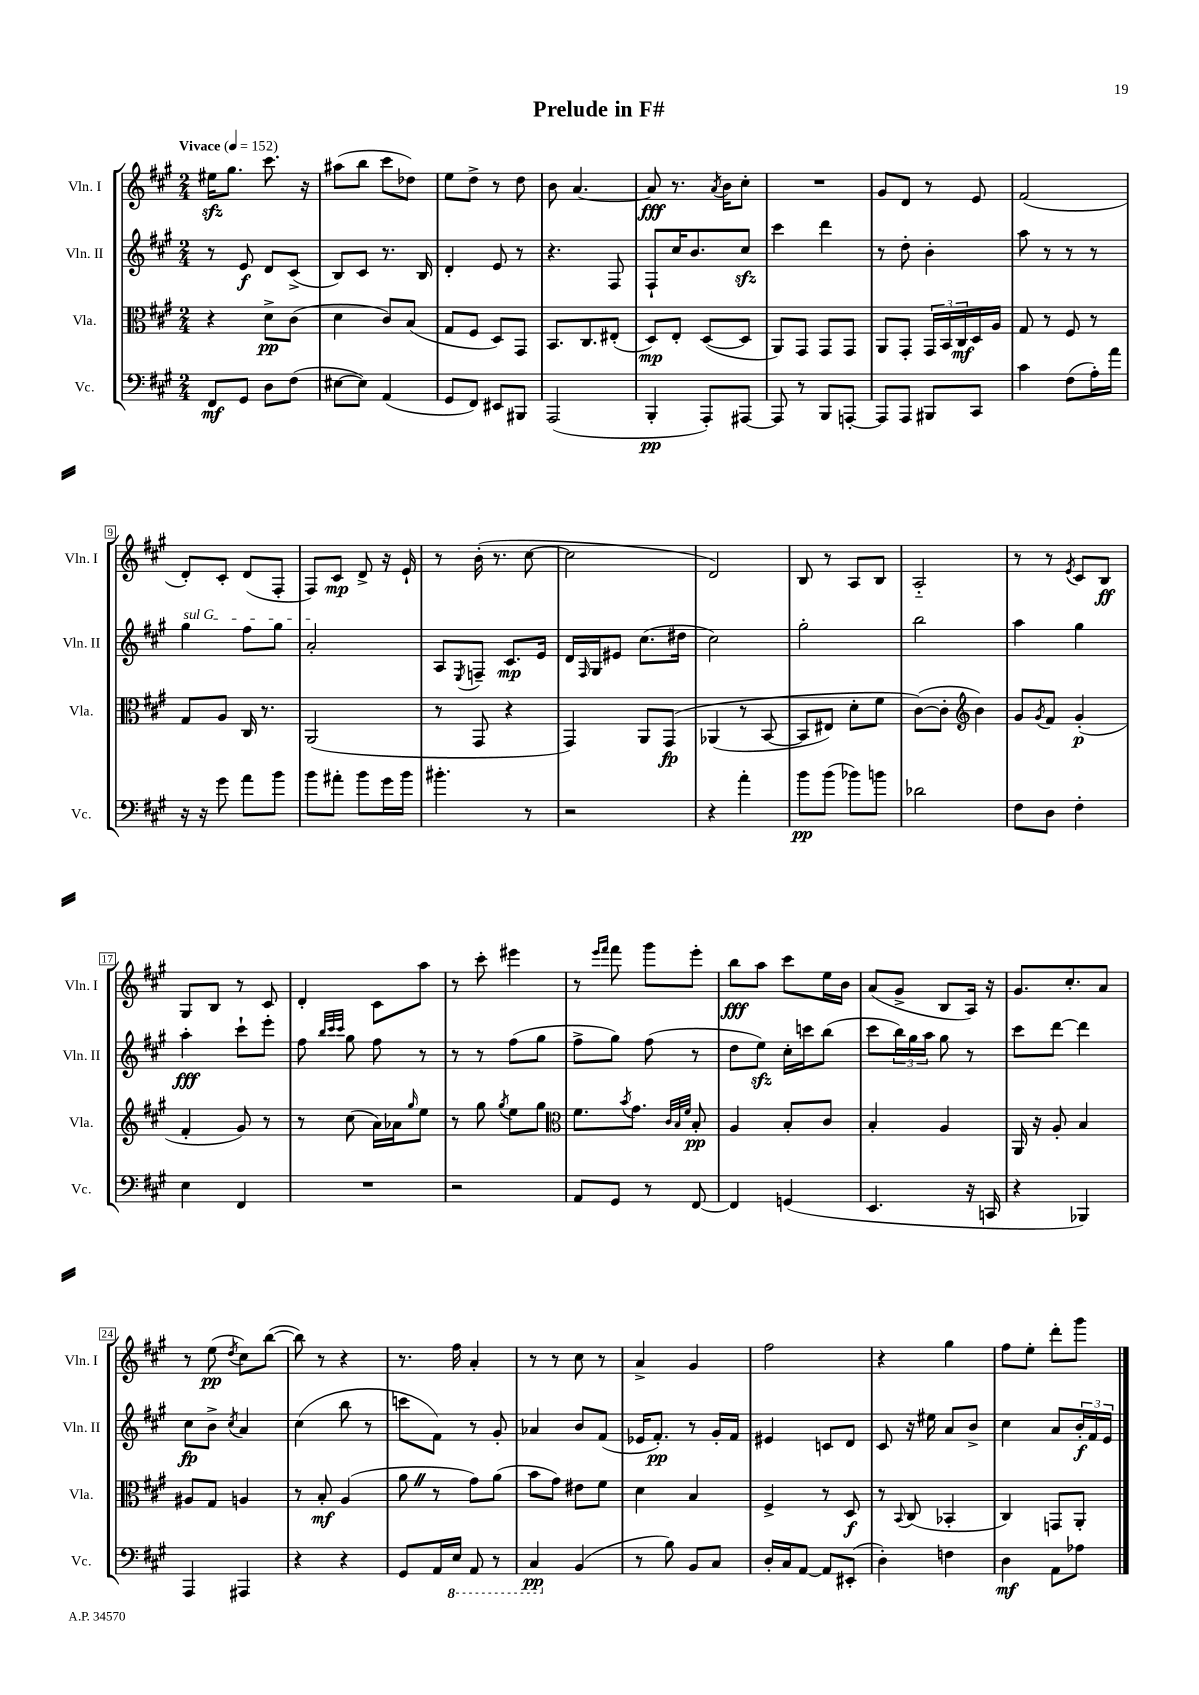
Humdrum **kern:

**kern	**kern	**kern	**kern
*staff4	*staff3	*staff2	*staff1
*clefF4	*clefC3	*clefG2	*clefG2
*k[f#c#g#]	*k[f#c#g#]	*k[f#c#g#]	*k[f#c#g#]
*M2/4	*M2/4	*M2/4	*M2/4
*MM152	*MM152	*MM152	*MM152
8FF#	4r	8r	16ee#
.	.	.	8.gg#
8GG#	.	8e	.
8D	8d^	8d	8.ccc#
(8F#	(8c#	(8c#^	.
.	.	.	16r
=	=	=	=
[8E#	4d	8B)	(8aa#
8E#])	.	8c#	8bb
(4AA	8c#)	8.r	8ccc#
.	(8B	.	8dd-)
.	.	16B	.
=	=	=	=
8GG#	8G#	4d'	8ee
8FF#)	8F#	.	8dd^
8EE#	8D)	8e	8r
8BBB#	8GG#	8r	8dd
=	=	=	=
(2AAA	8.BB	4.r	8b
.	.	.	[4.a
.	8.C#	.	.
.	(8E#'	8F#	.
=	=	=	=
4BBB'	8D)	8F#`	8a]
.	8E'	16cc#	8.r
.	.	8.b	.
8AAA')	([8D	.	.
.	.	.	8qa
.	.	.	16b
[8AAA#	8D]	8cc#	8cc#'
=	=	=	=
8AAA#]	8AA)	4ccc#	2r
8r	8GG#	.	.
8BBB	8GG#	4ddd	.
[8AAA'	8GG#	.	.
=	=	=	=
8AAA]	8AA	8r	8g#
8AAA	8GG#'	8dd'	8d
8BBB#	24GG#	4b'	8r
.	24BB	.	.
.	24C#	.	.
8CC#	16D	.	8e
.	16A	.	.
=	=	=	=
4c#	8G#	8aa	(2f#
.	8r	8r	.
(8F#	8F#	8r	.
16A')	8r	8r	.
16a	.	.	.
=	=	=	=
16r	8G#	4gg#	8d')
16r	.	.	.
8g#	8A	.	8c#'
8a	16C#	8ff#	(8d
.	8.r	.	.
8b	.	8gg#	8F#'
=	=	=	=
8b	(2AA	2a'	8F#)
8a#'	.	.	8c#
8b	.	.	8d^
16g#	.	.	16r
16b	.	.	16e`
=	=	=	=
4.b#'	8r	8A	8r
.	.	8qE	.
.	8GG#	8F~	(16b'
.	.	.	8.r
.	4r	8.c#	.
8r	.	.	[8cc#
.	.	16e	.
=	=	=	=
2r	4GG#)	16d	2cc#]
.	.	16qqF#	.
.	.	16G#	.
.	.	8e#	.
.	8AA	(8.cc#	.
.	&(8GG#	.	.
.	.	16dd#	.
=	=	=	=
4r	(4AA-	2cc#)	2d)
4a'	8r	.	.
.	[8BB	.	.
=	=	=	=
8b	8BB]	2gg#'	8B
(8b	8E#)	.	8r
8b-)	8d'	.	8A
8b	8f#	.	8B
=	=	=	=
2d-	([8c#&)	2bb	2A'~
.	8c#']	.	.
*	*clefG2	*	*
.	4b)	.	.
=	=	=	=
8F#	8g#	4aa	8r
.	8qg#	.	.
8D	8f#	.	8r
.	.	.	8qe
4F#'	(4g#'	4gg#	8c#
.	.	.	8B
=	=	=	=
4E	4f#'	4aa'	8G#
.	.	.	8B
4FF#	8g#)	8ccc#`	8r
.	8r	8eee'	8c#
=	=	=	=
2r	8r	8ff#	4d'
.	.	32qqbb	.
.	.	32qqccc#	.
.	.	32qqccc#	.
.	(8cc#	8gg#	.
.	16a)	8ff#	8c#
.	16a-	.	.
.	16qqgg#	.	.
.	8ee	8r	8aa
=	=	=	=
2r	8r	8r	8r
.	8gg#	8r	8ccc#'
.	8qgg#	.	.
.	8ee	(8ff#	4eee#
.	8gg#	8gg#	.
=	=	=	=
*	*clefC3	*	*
8AA	8.f#	8ff#^	8r
.	.	.	16qqeee
.	.	.	16qqfff#
8GG#	.	8gg#)	8fff#
.	8qb	.	.
.	8.g#	.	.
8r	.	(8ff#	8ggg#
.	32qqc#	.	.
.	32qqB	.	.
.	32qqf#	.	.
[8FF#	8B'	8r	8eee'
=	=	=	=
4FF#]	4A	8dd	8bb
.	.	8ee)	8aa
(4GG	8B'	16cc#'	8ccc#
.	.	16ccc	.
.	8c#	(8bb	16ee
.	.	.	16b
=	=	=	=
4.EE	4B'	8ccc#	(8a
.	.	24bb)	8g#^
.	.	24gg#	.
.	.	24aa	.
.	4A	8gg#	8B
16r	.	8r	16A)
16CC	.	.	16r
=	=	=	=
4r	16AA	8ccc#	8.g#
.	16r	.	.
.	8A'	[8ddd	.
.	.	.	8.cc#'
4BBB-)	4B	4ddd]	.
.	.	.	8a
=	=	=	=
4AAA	8A#	8cc#	8r
.	8G#	8b^	(8ee
.	.	8qcc#	8qdd
4AAA#	4A	4a	8cc#)
.	.	.	([8bb
=	=	=	=
4r	8r	(4cc#	8bb])
.	8B'	.	8r
4r	(4A	8bb	4r
.	.	8r	.
=	=	=	=
8GG#	8a	8ccc	8.r
16AA	8r	8f#)	.
16EE	.	.	16ff#
8AAA	8g#)	8r	4a'
8r	(8a	8g#'	.
=	=	=	=
4CC#	8b	4a-	8r
.	8g#)	.	8r
(4BB	8e#	8b	8cc#
.	8f#	(8f#	8r
=	=	=	=
8r	4d	16e-	4a^
.	.	8.f#')	.
8B)	.	.	.
8BB	4B	8r	4g#
8C#	.	16g#'	.
.	.	16f#	.
=	=	=	=
16D'	4F#^	4e#	2ff#
16C#	.	.	.
[8AA	.	.	.
8AA]	8r	8c	.
(8EE#'	8D	8d	.
=	=	=	=
4D')	8r	8c#	4r
.	8qqBB	.	.
.	(8C#	16r	.
.	.	16ee#	.
4F	4BB-'	8a	4gg#
.	.	8b^	.
=	=	=	=
4D	4C#)	4cc#	8ff#
.	.	.	8ee'
8AA	8GG	8a	8ddd'
8A-	8AA'	24b'	8ggg#
.	.	24f#	.
.	.	24e	.
==	==	==	==
*-	*-	*-	*-
